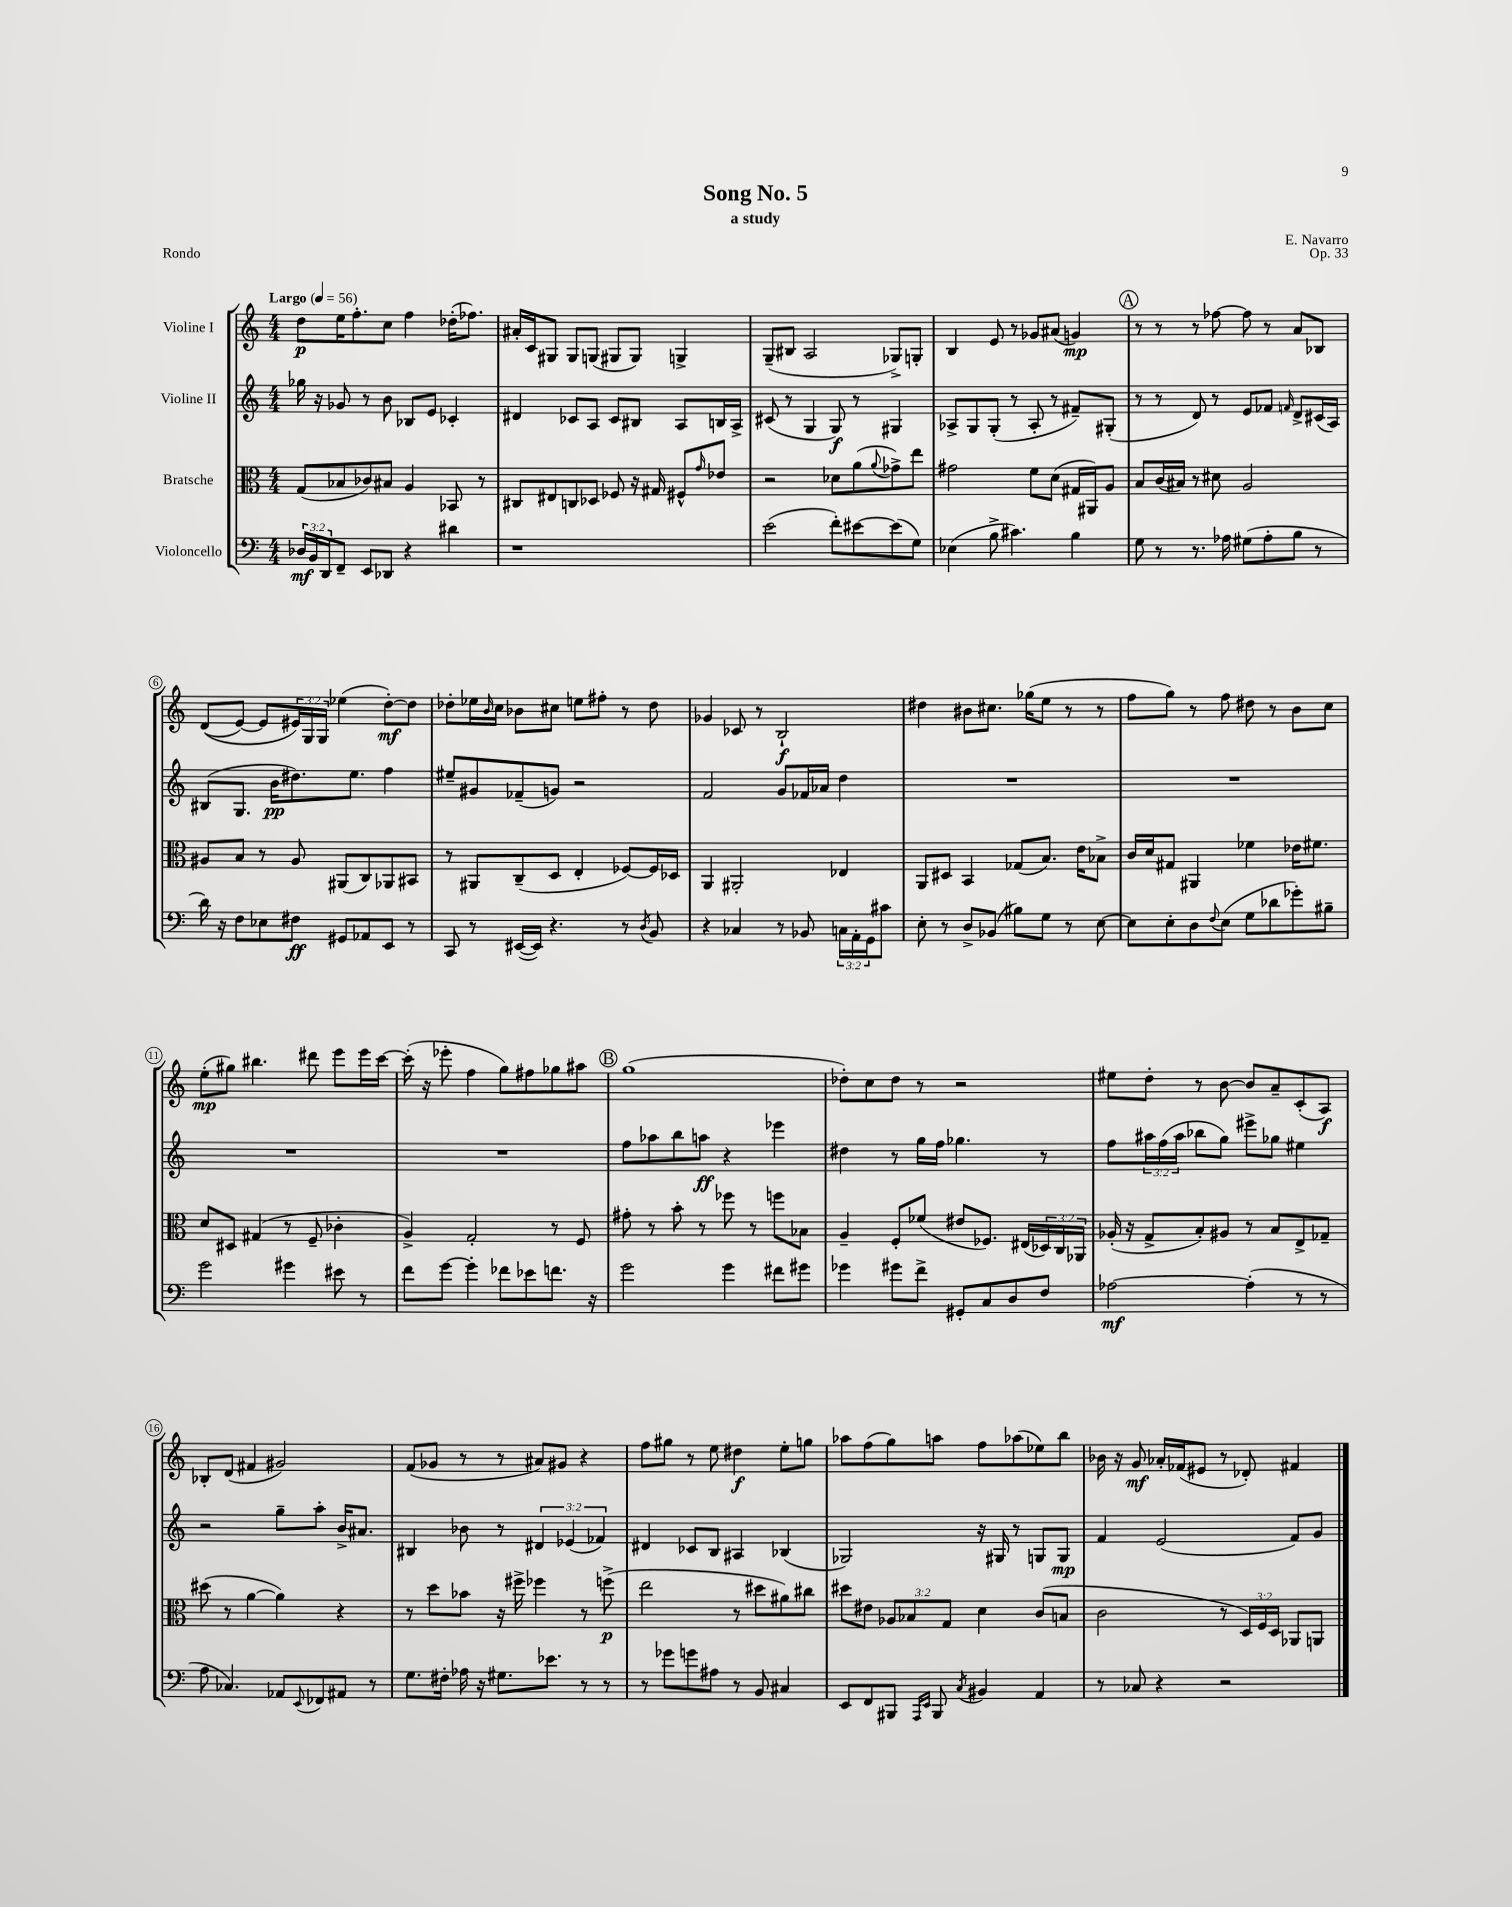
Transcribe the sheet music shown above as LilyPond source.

\header { title = "Song No. 5" composer = "E. Navarro" subtitle = "a study" opus = "Op. 33" piece = "Rondo" }
<<
\new StaffGroup <<
\new Staff = "s0" \with { instrumentName = "Violine I" } {
    \clef treble \key c \major \numericTimeSignature \time 4/4 \override Staff.TupletNumber.text = #tuplet-number::calc-fraction-text \tempo "Largo" 4 = 56
    d''8\p e''16 f''8.-. c''8 f''4 des''16-.( fes''8.) |
    ais'16-. c'16 gis8 gis8 g8( gis8 gis8) g4-> |
    g8--( bis8 a2 ges8->) g8-. |
    b4 e'8 r8 ges'8 ais'8( g'4\mp) |
    \mark \markup { \circle "A" } r8 r8 r8 fes''8~ fes''8 r8 a'8 bes8 |
    d'8(\( e'8~) e'8 \tuplet 3/2 { eis'16\) g16 g16 } ees''4( d''8~-.\mf) d''8 |
    des''8-. ees''16 \grace { b'16 } c''16 bes'8 cis''8 e''8 fis''8-. r8 des''8 |
    ges'4 ces'8 r8 b2-!\f |
    dis''4 bis'8 cis''8. ges''16( e''8 r8 r8 |
    f''8 g''8) r8 f''8 dis''8 r8 b'8 c''8 |
    e''8-.\mp( gis''8) bis''4. dis'''8 e'''8 e'''16 c'''16~ |
    c'''16-.( r16 ees'''8-. f''4 g''8) fis''8 ges''8 ais''8 |
    \mark \markup { \circle "B" } g''1( |
    des''8-.) c''8 des''8 r8 r2 |
    eis''8 d''8-. r8 b'8~ b'8 a'8-- c'8-.( a8\f) |
    bes8-. d'8( fis'4 gis'2) |
    f'8( ges'8 r8 r8 ais'8) gis'8 r4 |
    f''8 gis''8 r8 e''8 dis''4\f e''8-. g''8 |
    aes''8 f''8( g''8) a''8 f''8 aes''8( ees''8) b''8 |
    bes'16 r16 g'8\mf aes'16-. fes'16( eis'8 r8 des'8-.) fis'4 \bar "|." |
}
\new Staff = "s1" \with { instrumentName = "Violine II" } {
    \clef treble \key c \major \numericTimeSignature \time 4/4 \override Staff.TupletNumber.text = #tuplet-number::calc-fraction-text
    ges''16 r16 ges'8 r8 b'8 bes8 e'8 ces'4-. |
    dis'4 ces'8 a8 ces'8 bis8 a8 b16 a16-> |
    cis'8( r8 g4 g8\f) r8 gis4 |
    aes8-> g8 g8-.( r8 aes8-. r8 fis'8--) gis8-.( |
    \mark \markup { \circle "A" } r8 r8 d'8) r8 e'8 fes'8 \grace { f'16 } d'8-> cis'16( a16) |
    bis8( g8. b'16\pp dis''8.) e''8. f''4 |
    eis''8-- gis'8 fes'8--( g'8) r2 |
    f'2 g'8 fes'16 aes'16 d''4 |
    R1 |
    R1 |
    R1 |
    R1 |
    \mark \markup { \circle "B" } f''8 aes''8 b''8 a''8\ff r4 ees'''4 |
    dis''4 r8 g''16 f''16 ges''4. r8 |
    f''8 \tuplet 3/2 { ais''16 f''16( ais''16 } bes''8 g''8) eis'''8-> ges''8 eis''4 |
    r2 g''8-- a''8-. b'16-> ais'8. |
    bis4 bes'8 r8 \tuplet 3/2 { dis'4 ees'4( fes'4) } |
    dis'4 ces'8 b8 ais4 bes4( |
    ges2) r16 gis16 r8 g8 g8\mp |
    f'4 e'2( f'8) g'8 \bar "|." |
}
\new Staff = "s2" \with { instrumentName = "Bratsche" } {
    \clef alto \key c \major \numericTimeSignature \time 4/4 \override Staff.TupletNumber.text = #tuplet-number::calc-fraction-text
    g8( bes8 ces'8) bis8 a4 bes,8 r8 |
    cis8 eis8 c8 des8 fes8 r16 gis16 fis8-^ \grace { g'16 } ees'8 |
    r2 des'8 a'8( \appoggiatura { a'8 } ges'8->) e''8 |
    gis'2 f'8 d'8( gis16 ais,16) a8 |
    \mark \markup { \circle "A" } b8 c'16( bis16) r8 dis'8 a2 |
    ais8 b8 r8 ais8 ais,8( c8) aes,8 bis,8 |
    r8 ais,8 c8--( d8 e4-. fes8~) fes16 des16 |
    a,4 ais,2-. ees4 |
    a,8 dis8 b,4 ges8( b8.) e'16 bes8-> |
    c'16 d'16 gis8 ais,4 fes'4 ees'16 fis'8. |
    d'8 dis8 gis4( r8 f8-- ces'4-. |
    a4->) g2-. r8 f8 |
    \mark \markup { \circle "B" } gis'8-. r8 b'8-. r8 fes''8 r8 f''8 bes8 |
    a4-- f8-. fes'8( eis'8 fes8.) eis16( \tuplet 3/2 { des16) c16 aes,16 } |
    aes16-.( r16 g8-> b8-.) ais8 r8 b8 e8-> ges8-- |
    dis''8( r8 a'4~ a'4) r4 |
    r8 d''8 bes'8 r16 fis''16-> fes''4 r8 f''8->\p( |
    e''2 r8 dis''8 ais'8) cis''8 |
    dis''8 eis'8 \tuplet 3/2 { aes8 bes8 g8 } d'4 c'8( b8 |
    c'2 r8 \tuplet 3/2 { d16) f16 d16 } aes,8 a,8 \bar "|." |
}
\new Staff = "s3" \with { instrumentName = "Violoncello" } {
    \clef bass \key c \major \numericTimeSignature \time 4/4 \override Staff.TupletNumber.text = #tuplet-number::calc-fraction-text
    \tuplet 3/2 { des16\mf b,16 d,16 } f,8-- e,8 des,8 r4 dis'4 |
    r1 |
    e'2( f'8-.) eis'8~ eis'8( g8) |
    ees4( b8-> cis'4.) b4 |
    \mark \markup { \circle "A" } g8 r8 r8. aes16 gis8( aes8-. b8 r8 |
    d'16) r16 f8 ees8 fis8\ff gis,8 aes,8 e,8 r8 |
    c,8 r8 eis,16~( eis,16) r4. r8 \acciaccatura { d8 } b,8 |
    r4 ces4 r8 bes,8 \tuplet 3/2 { c16 a,16-. g,16 } cis'8 |
    e8-. r8 d8-> bes,8( bis8) g8 r8 e8~ |
    e8 e8-. d8 \appoggiatura { f8 } e8( g8 des'8 ges'8-.) bis8-- |
    g'2 gis'4 eis'8 r8 |
    f'8 g'8~ g'4-. fes'8 ees'8 f'8. r16 |
    \mark \markup { \circle "B" } g'2 g'4 fis'8 gis'8 |
    ges'4 gis'8 f'8-> gis,8-. c8 d8 f8 |
    aes2~\mf aes4-.( r8 r8 |
    a8 ces4.) aes,8 \appoggiatura { e,8 } fes,8 ais,8 r8 |
    g8. fis16-. aes16 r16 gis8. ees'8. r8 r8 |
    r8 ges'8 g'8 ais8 r8 b,8 cis4 |
    e,8 f,8 bis,,8 \grace { a,,16 e,16 } bis,,8 \acciaccatura { c8 } bis,4 a,4 |
    r8 ces8 r4 r2 \bar "|." |
}
>>
>>
\layout { \context { \Score \override BarNumber.stencil = #(make-stencil-circler 0.1 0.3 ly:text-interface::print) } }
